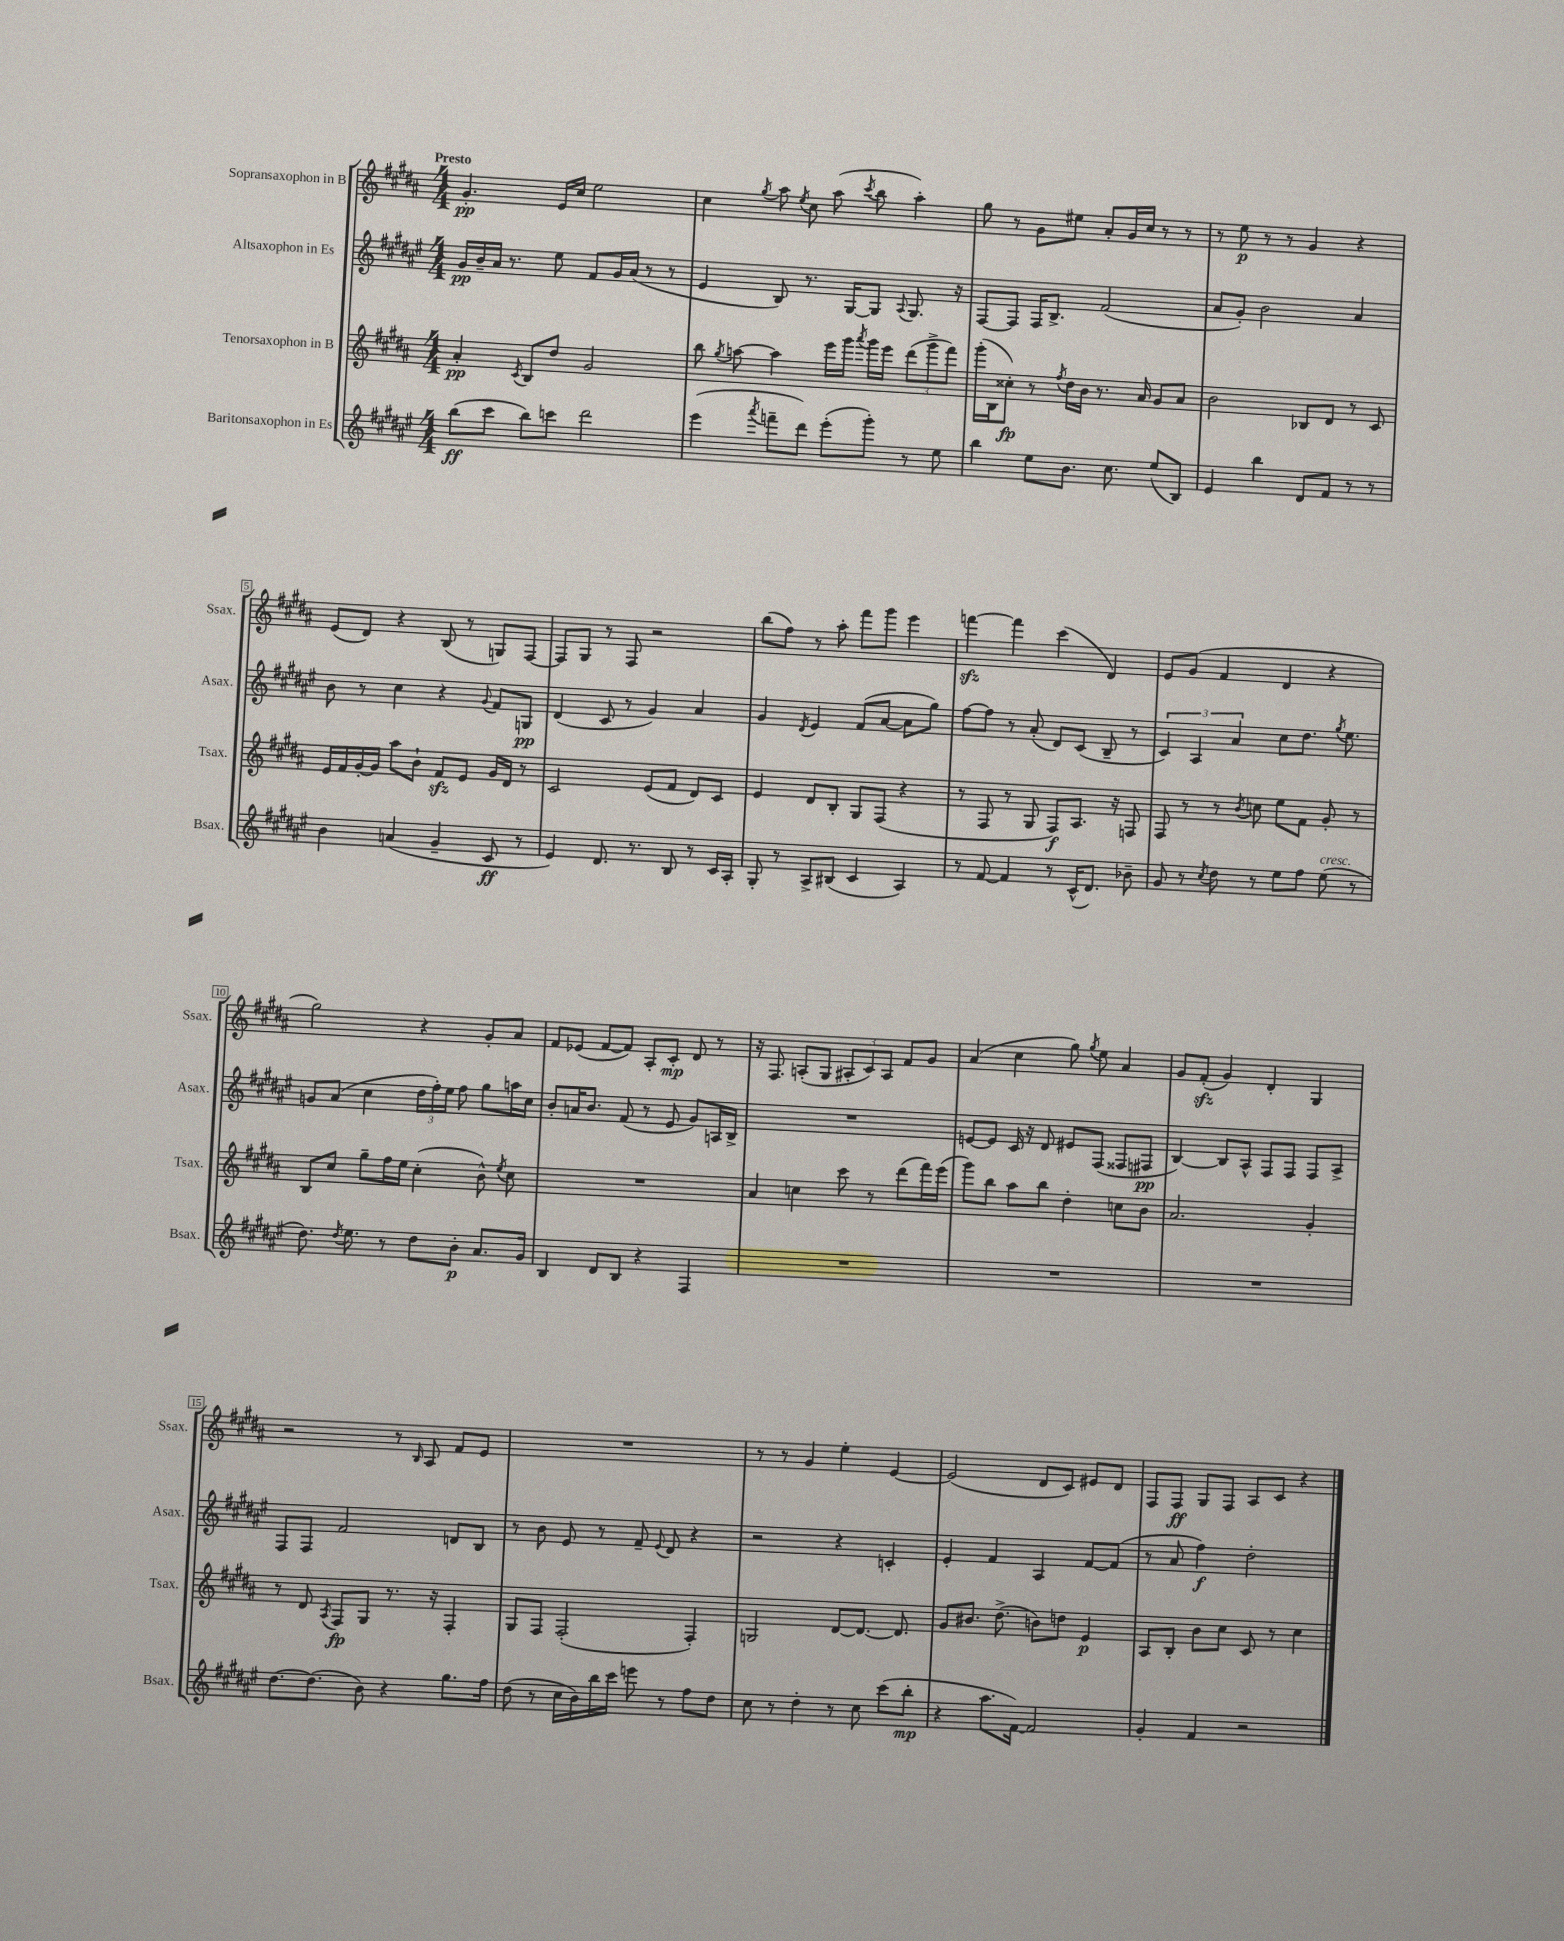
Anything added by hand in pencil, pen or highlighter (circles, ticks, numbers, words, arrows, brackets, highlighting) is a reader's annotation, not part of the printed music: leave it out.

**kern	**dynam	**kern	**dynam	**kern	**dynam	**kern	**dynam
*part4	*part4	*part3	*part3	*part2	*part2	*part1	*part1
*staff4	*staff4	*staff3	*staff3	*staff2	*staff2	*staff1	*staff1
*I"Baritonsaxophon in Es	*	*I"Tenorsaxophon in B	*	*I"Altsaxophon in Es	*	*I"Sopransaxophon in B	*
*I'Bsax.	*	*I'Tsax.	*	*I'Asax.	*	*I'Ssax.	*
*clefG2	*	*clefG2	*	*clefG2	*	*clefG2	*
*k[f#c#g#d#a#e#]	*	*k[f#c#g#d#a#]	*	*k[f#c#g#d#a#e#]	*	*k[f#c#g#d#a#]	*
*M4/4	*	*M4/4	*	*M4/4	*	*M4/4	*
=1	=1	=1	=1	=1	=1	=1	=1
!	!	!	!	!	!	!LO:TX:a:B:t=Presto	!
(8bb\L	ff	4a#'/	pp	16g#/LL	pp	4.g#'/	pp
.	.	.	.	16b~/	.	.	.
8ccc#\J	.	.	.	16a#/JJ	.	.	.
.	.	.	.	8.r	.	.	.
.	.	8qc#/	.	.	.	.	.
8bb\L)	.	8B/L	.	.	.	.	.
8cccn\J	.	8dd#/J	.	8ee#\	.	16e/LL	.
.	.	.	.	.	.	16cc#/JJ	.
2ddd#\	.	2g#/	.	8f#/L	.	2ee\	.
.	.	.	.	16g#/L	.	.	.
.	.	.	.	(16a#/JJ	.	.	.
.	.	.	.	8r	.	.	.
.	.	.	.	8r	.	.	.
=2	=2	=2	=2	=2	=2	=2	=2
(4eee#\	.	8bb\	.	4e#/	.	4cc#\	.
.	.	8qgg#/	.	.	.	.	.
.	.	[8aan\	.	.	.	.	.
8qaaa#/	.	.	.	.	.	8qgg#/	.
8fffn~\L	.	4aa\]	.	8B/)	.	8aa#\	.
.	.	.	.	.	.	8qee/	.
8ddd#\J)	.	.	.	8.r	.	8cc#\	.
(8eee#'\L	.	16eee\LL	.	.	.	(8aa#\	.
.	.	16ggg#\JJ	.	[16G#/KL	.	.	.
.	.	8qaaa#/	.	.	.	8qccc#/	.
8ggg#'\J)	.	16ggg#\LL	.	8G#/J]	.	8bb\	.
.	.	16eee\JJ	.	.	.	.	.
.	.	.	.	8qqA#/	.	.	.
8r	.	(12ddd#\L	.	8.G#/	.	4aa#'\)	.
.	.	12ggg#^\	.	.	.	.	.
8ee#\	.	.	.	.	.	.	.
.	.	12fff#\J)	.	.	.	.	.
.	.	.	.	16r	.	.	.
=3	=3	=3	=3	=3	=3	=3	=3
4bb\	.	(16ggg#'\LL	.	[8F#/L	.	8gg#\	.
.	.	16B\J	.	.	.	.	.
.	.	8cc##X'\J)	fp	8F#/J]	.	8r	.
8ee#\L	.	8r	.	16F#/KL	.	8g#\L	.
.	.	.	.	8.B^/J	.	.	.
.	.	8qff#/	.	.	.	.	.
8.b\J	.	16dd#\LL	.	.	.	8ee#X\J	.
.	.	16b\JJ	.	.	.	.	.
.	.	8.r	.	(2f#/	.	8a#'/L	.
8.cc#\	.	.	.	.	.	.	.
.	.	.	.	.	.	16g#/L	.
.	.	16a#/	.	.	.	16cc#/JJ	.
(8ee#/L	.	8g#/L	.	.	.	8r	.
8B/J)	.	8a#/J	.	.	.	8r	.
=4	=4	=4	=4	=4	=4	=4	=4
4e#/	.	2b\	.	8a#/L	.	8r	.
.	.	.	.	8g#'/J)	.	8ee\	p
4bb\	.	.	.	2b\	.	8r	.
.	.	.	.	.	.	8r	.
8d#/L	.	8B-X/L	.	.	.	4g#/	.
8f#/J	.	8d#/J	.	.	.	.	.
8r	.	8r	.	4a#/	.	4r	.
8r	.	8c#/	.	.	.	.	.
!!LO:LB:g=z
=5	=5	=5	=5	=5	=5	=5	=5
4b\	.	16e/LL	.	8b\	.	(8e/L	.
.	.	16f#/	.	.	.	.	.
.	.	[16g#'/	.	8r	.	8d#/J)	.
.	.	16g#/JJ]	.	.	.	.	.
(4an/	.	8aa#\L	.	4cc#\	.	4r	.
.	.	8b`\J	.	.	.	.	.
4g#~/	.	8f#zz/L	.	4r	.	(8B/	.
.	.	8e/J	.	.	.	8r	.
.	.	.	.	8qqg#/	.	.	.
8c#/	ff	16g#/LL	.	8f#/L	.	8Gn/L)	.
.	.	16d#/JJ	.	.	.	.	.
8r	.	8r	.	8Gn/J	pp	[8F#/J	.
=6	=6	=6	=6	=6	=6	=6	=6
4e#/)	.	2c#/	.	(4d#/	.	8F#/L]	.
.	.	.	.	.	.	8G#/J	.
8.d#/	.	.	.	8c#/	.	8r	.
.	.	.	.	8r	.	8F#/	.
8.r	.	.	.	.	.	.	.
.	.	(8e/L	.	4g#/)	.	2r	.
8B/	.	8f#/J	.	.	.	.	.
8r	.	8d#/L)	.	4a#/	.	.	.
16c#/LL	.	8c#/J	.	.	.	.	.
16A#'/JJ	.	.	.	.	.	.	.
=7	=7	=7	=7	=7	=7	=7	=7
8G#'/	.	4e/	.	4g#/	.	(8bb\L	.
8r	.	.	.	.	.	8ff#\J)	.
.	.	.	.	8qd#/	.	.	.
8A#^/L	.	8d#/L	.	4e#/	.	8r	.
(8B#X/J	.	8B'/J	.	.	.	8aa#'\	.
4c#/	.	8G#/L	.	(8f#/L	.	8fff#\L	.
.	.	(8F#/J	.	[8a#/J	.	8ggg#\J	.
4A#/)	.	4r	.	8a#\L]	.	4eee\	.
.	.	.	.	8gg#\J)	.	.	.
=8	=8	=8	=8	=8	=8	=8	=8
8r	.	8r	.	[8ff#\L	.	[4fffnzz\	.
[8f#/	.	8F#/	.	8ff#\J]	.	.	.
4f#/]	.	8r	.	8r	.	4fff\]	.
.	.	8G#/	.	(8a#'/	.	.	.
8r	.	8F#/L)	f	8d#/L)	.	(4ccc#\	.
(16c#^^/KL	.	8.A#/J	.	(8c#/J	.	.	.
8.d#/J)	.	.	.	.	.	.	.
.	.	.	.	8B~/	.	4d#/)	.
.	.	16r	.	.	.	.	.
8b-X~\	.	8Fn/	.	8r	.	.	.
=9	=9	=9	=9	=9	=9	=9	=9
8g#/	.	8F#/	.	6c#/)	.	8e/L	.
8r	.	8r	.	.	.	(8g#/J	.
.	.	.	.	6A#/	.	.	.
8qcc#/	.	.	.	.	.	.	.
8dd#\	.	8r	.	.	.	4f#/	.
.	.	.	.	6a#/	.	.	.
.	.	8qb/	.	.	.	.	.
8r	.	8ccn\	.	.	.	.	.
8ee#\L	.	8ee\L	.	8cc#\L	.	4d#/	.
8ff#\J	.	8f#\J	.	8.dd#\J	.	.	.
!LO:TX:a:i:t=cresc.	!	!	!	!	!	!	!
(8ee#\	.	8g#'/	.	.	.	4r	.
.	.	.	.	8qgg#/	.	.	.
.	.	.	.	8.ee#\	.	.	.
8r	.	8r	.	.	.	.	.
!!LO:LB:g=z
=10	=10	=10	=10	=10	=10	=10	=10
8.dd#\)	.	8B/L	.	8gn/L	.	2gg#\)	.
.	.	8cc#/J	.	(8a#/J	.	.	.
8qdd#/	.	.	.	.	.	.	.
8.ee#\	.	.	.	.	.	.	.
.	.	8gg#~\L	.	4cc#\	.	.	.
8r	.	16ff#\L	.	.	.	.	.
.	.	16ee\JJ	.	.	.	.	.
8dd#\L	.	(4cc#'\	.	24dd#\LL	.	4r	.
.	.	.	.	24ff#'\)	.	.	.
.	.	.	.	24ee#\JJ	.	.	.
8b'\J	p	.	.	8ff#\	.	.	.
8.a#/L	.	8b^^\)	.	8gg#\L	.	8g#'/L	.
.	.	8qee/	.	.	.	.	.
.	.	8cc#\	.	16aan\L	.	8a#/J	.
16g#/Jk	.	.	.	16cc#\JJ	.	.	.
=11	=11	=11	=11	=11	=11	=11	=11
4B/	.	1r	.	8b'/L	.	8f#/L	.
.	.	.	.	16an/K	.	(8e-X/J	.
.	.	.	.	8.b/J	.	.	.
8d#/L	.	.	.	.	.	[8f#/L	.
8B/J	.	.	.	(8f#/	.	8f#/J])	.
4r	.	.	.	8r	.	8A#'/L	.
.	.	.	.	8e#/	.	8c#'/J	mp
4F#/	.	.	.	8g#/L)	.	8d#/	.
.	.	.	.	16An/L	.	8r	.
.	.	.	.	16B^/JJ	.	.	.
=12	=12	=12	=12	=12	=12	=12	=12
1r	.	4a#/	.	1r	.	16r	.
.	.	.	.	.	.	8.F#/	.
.	.	4ccn\	.	.	.	(8An'/L	.
.	.	.	.	.	.	8G#/J	.
.	.	8ccc#\	.	.	.	12A#X'/L	.
.	.	.	.	.	.	12c#/)	.
.	.	8r	.	.	.	.	.
.	.	.	.	.	.	12A#/J	.
.	.	(8ddd#\L	.	.	.	8f#/L	.
.	.	16fff#\L)	.	.	.	8g#/J	.
.	.	(16eee\JJ	.	.	.	.	.
=13	=13	=13	=13	=13	=13	=13	=13
1r	.	8ggg#\L)	.	[8en/L	.	(4a#/	.
.	.	8bb\J	.	8e/J]	.	.	.
.	.	8aa#\L	.	16c#/	.	4cc#\	.
.	.	.	.	16r	.	.	.
.	.	8bb\J	.	8d#/	.	.	.
.	.	4dd#'\	.	8e#X/L	.	8gg#\)	.
.	.	.	.	.	.	8qgg#/	.
.	.	.	.	(8F#/J	.	8ee\	.
.	.	8ccn\L	.	8F##X/L	.	4a#/	.
.	.	8b\J	.	8F#X/J	pp	.	.
=14	=14	=14	=14	=14	=14	=14	=14
1r	.	2.a#/	.	[4B/)	.	8g#/L	.
.	.	.	.	.	.	(8f#zz'/J	.
.	.	.	.	8B/L]	.	4g#/)	.
.	.	.	.	8A#^^/J	.	.	.
.	.	.	.	8F#/L	.	4d#'/	.
.	.	.	.	8F#/J	.	.	.
.	.	4g#'/	.	8F#/L	.	4G#/	.
.	.	.	.	8A#^/J	.	.	.
!!LO:LB:g=z
=15	=15	=15	=15	=15	=15	=15	=15
[8.dd#\L	.	8r	.	8F#/L	.	2r	.
.	.	8d#/	.	8F#/J	.	.	.
(8.dd#\J]	.	.	.	.	.	.	.
.	.	8qA#/	.	.	.	.	.
.	.	8F#/L	fp	2f#/	.	.	.
8b\)	.	8G#/J	.	.	.	.	.
4r	.	8.r	.	.	.	8r	.
.	.	.	.	.	.	16qqB/	.
.	.	.	.	.	.	8A#/	.
.	.	16r	.	.	.	.	.
8.gg#\L	.	4F#'/	.	8dn/L	.	8f#/L	.
.	.	.	.	8B/J	.	8e/J	.
16ff#\Jk	.	.	.	.	.	.	.
=16	=16	=16	=16	=16	=16	=16	=16
(8dd#\	.	8G#/L	.	8r	.	1r	.
8r	.	8F#/J	.	8b\	.	.	.
16cc#\LL	.	(2F#'/	.	8e#/	.	.	.
16b\)	.	.	.	.	.	.	.
16bb\	.	.	.	8r	.	.	.
16ccc#\JJ	.	.	.	.	.	.	.
8eeen\	.	.	.	8f#~/	.	.	.
.	.	.	.	8qqe#/	.	.	.
8r	.	.	.	8d#/	.	.	.
8ff#\L	.	4F#'/)	.	4r	.	.	.
8dd#\J	.	.	.	.	.	.	.
=17	=17	=17	=17	=17	=17	=17	=17
8cc#\	.	2Gn/	.	2r	.	8r	.
8r	.	.	.	.	.	8r	.
4dd#'\	.	.	.	.	.	4g#/	.
8r	.	[8d#/L	.	4r	.	4ee'\	.
8cc#\	.	8.d#/J_	.	.	.	.	.
(8ccc#\L	.	.	.	4cn'/	.	[4e/	.
.	.	8.d#/]	.	.	.	.	.
8bb'\J	mp	.	.	.	.	.	.
=18	=18	=18	=18	=18	=18	=18	=18
4r	.	8g#/L	.	4e#'/	.	(2e/]	.
.	.	8.b#X/J	.	.	.	.	.
8.aa#\L	.	.	.	4f#/	.	.	.
.	.	(8.dd#^\	.	.	.	.	.
[16f#\Jk)	.	.	.	.	.	.	.
2f#/]	.	8bn\L)	.	4A#/	.	8d#/L	.
.	.	8ddn\J	.	.	.	8c#/J)	.
.	.	4e/	p	[8f#/L	.	8e#X/L	.
.	.	.	.	(8f#/J]	.	8d#/J	.
=19	=19	=19	=19	=19	=19	=19	=19
4g#'/	.	8A#/L	.	8r	.	8F#/L	.
.	.	8B'/J	.	8a#/	.	8F#/J	ff
4f#/	.	8b\L	.	4ff#\)	f	8G#/L	.
.	.	8cc#\J	.	.	.	8F#/J	.
2r	.	8c#/	.	2dd#'\	.	8A#/L	.
.	.	8r	.	.	.	8c#/J	.
.	.	4cc#\	.	.	.	4r	.
==	==	==	==	==	==	==	==
*-	*-	*-	*-	*-	*-	*-	*-
